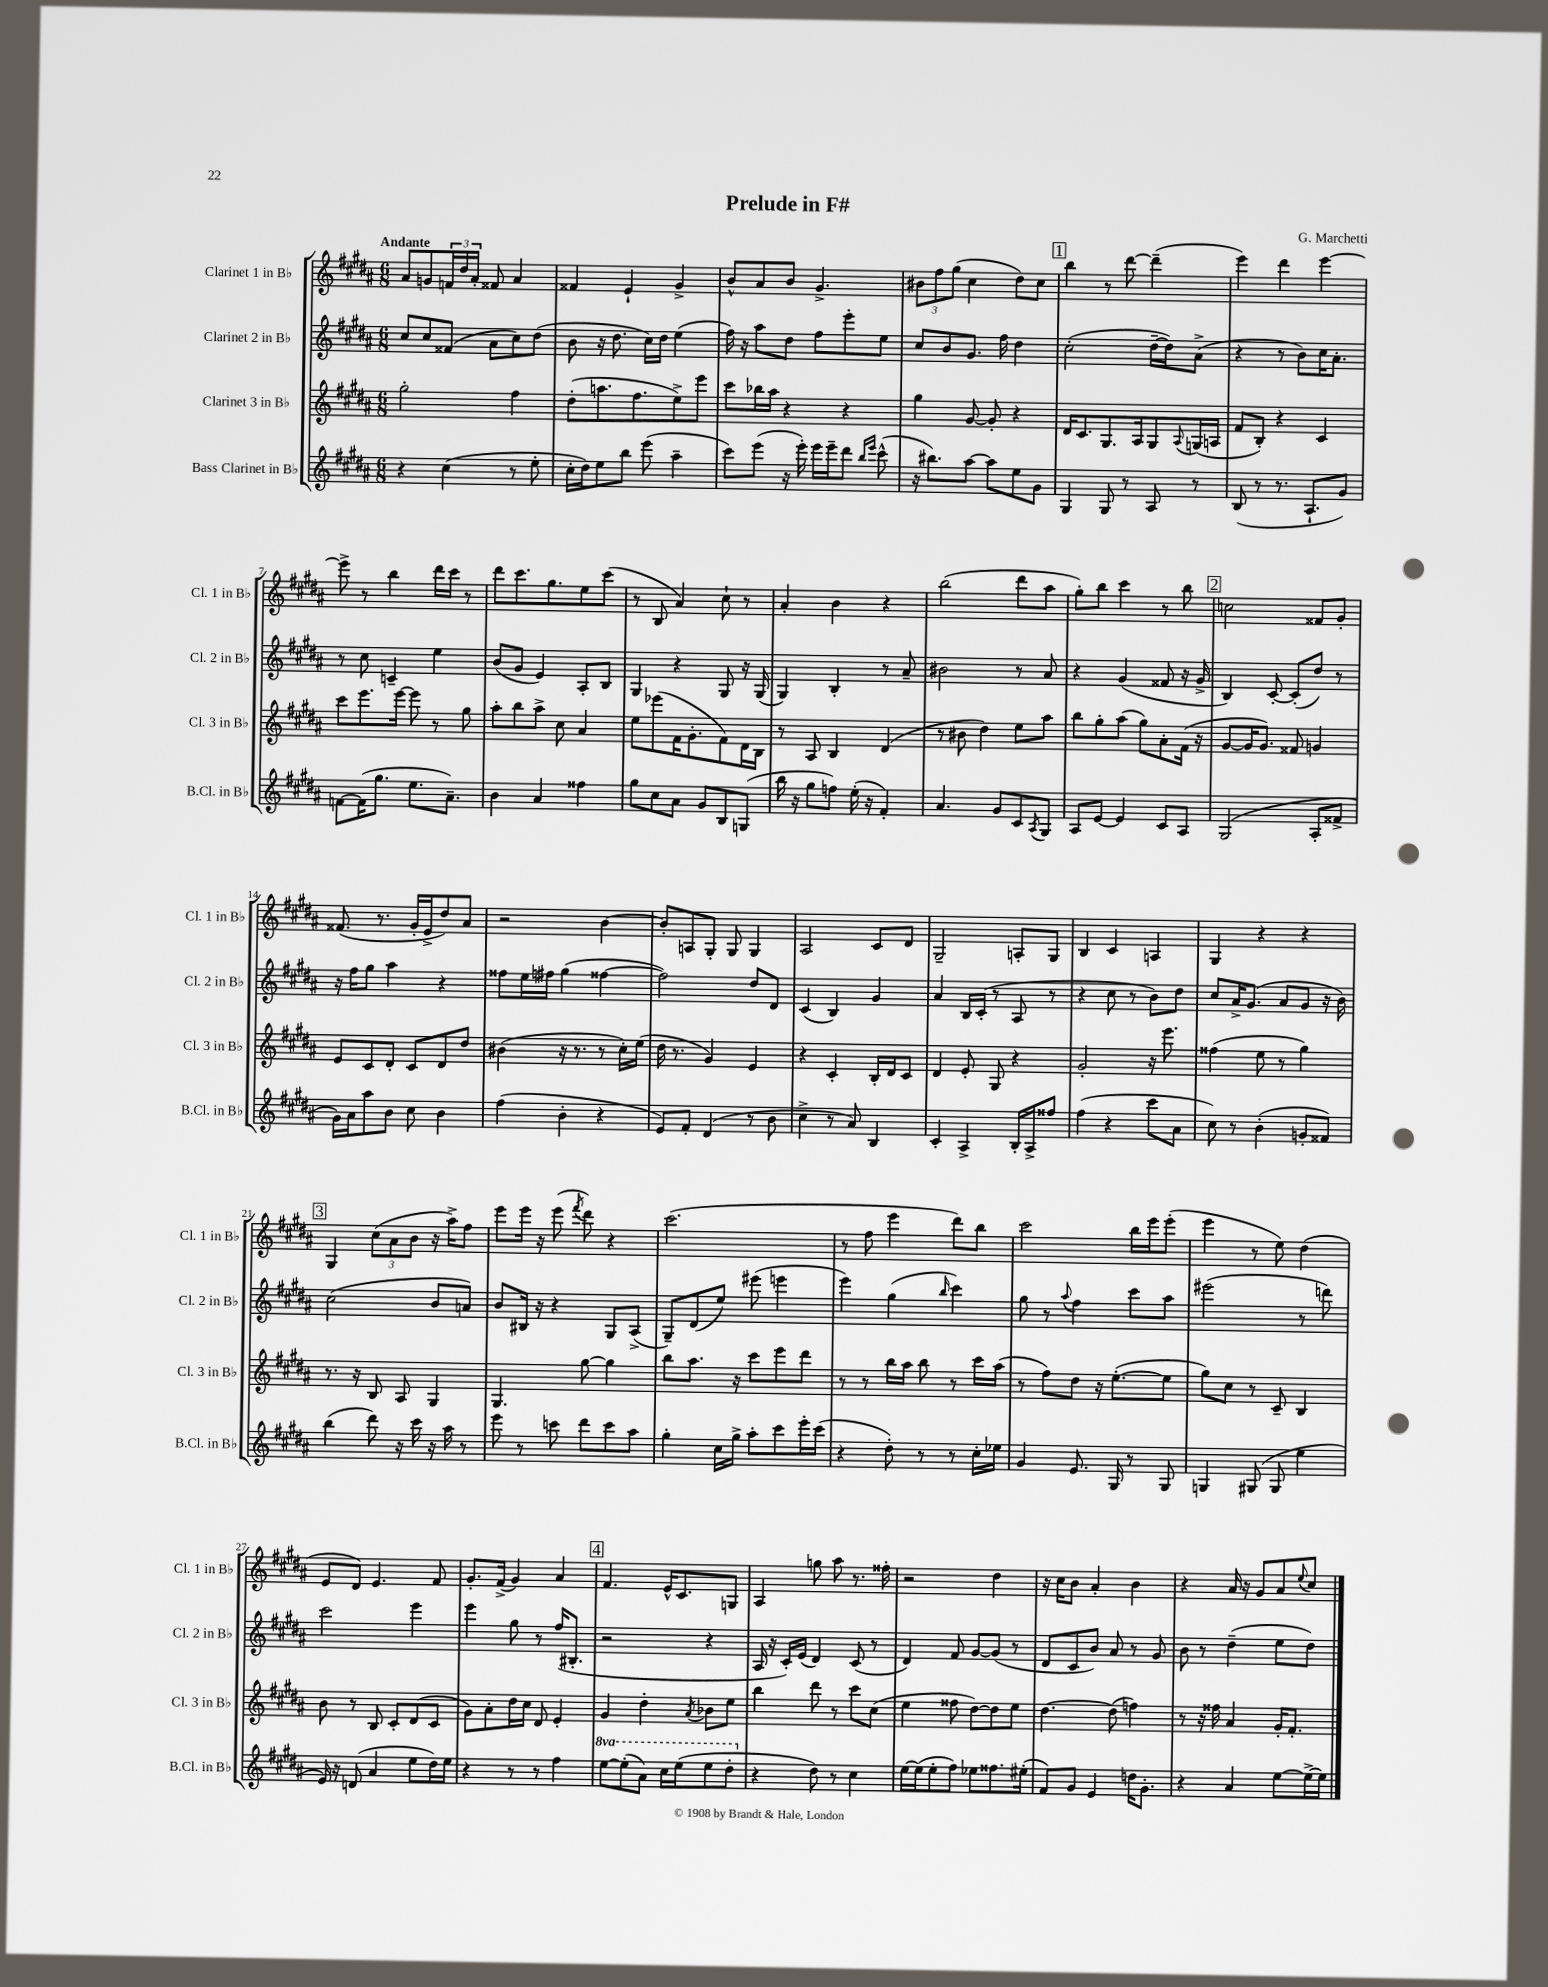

**kern	**kern	**kern	**kern
*part4	*part3	*part2	*part1
*staff4	*staff3	*staff2	*staff1
*I"Bass Clarinet in B♭	*I"Clarinet 3 in B♭	*I"Clarinet 2 in B♭	*I"Clarinet 1 in B♭
*I'B.Cl. in B♭	*I'Cl. 3 in B♭	*I'Cl. 2 in B♭	*I'Cl. 1 in B♭
*clefG2	*clefG2	*clefG2	*clefG2
*k[f#c#g#d#a#]	*k[f#c#g#d#a#]	*k[f#c#g#d#a#]	*k[f#c#g#d#a#]
*M6/8	*M6/8	*M6/8	*M6/8
=1	=1	=1	=1
!	!	!	!LO:TX:a:B:t=Andante
4r	2gg#'\	8cc#/L	8a#/L
.	.	8cc#/	8gn/
(4cc#\	.	(8f##X/J	24fn/L
.	.	.	24dd#/
.	.	.	24a#'/JJ
.	.	8a#\L	8f##X/
8r	4ff#\	8cc#\)	4a#/
8ee'\	.	(8dd#\J	.
=2	=2	=2	=2
16cc#'\LL	(8dd#'\L	8b\	4f##X/
16dd#\J)	.	.	.
8ee\	8.aan\	16r	.
.	.	8.dd#\	.
8bb\J	.	.	4e`/
.	8.ff#\	.	.
(8eee\	.	16cc#\LL)	.
.	.	16dd#\JJ	.
4aa#~\	8ee^\)	(4ee\	4g#^/
.	8eee\J	.	.
=3	=3	=3	=3
8ccc#\L)	8ccc#\L	16ff#\)	8b^^/L
.	.	16r	.
(8eee\J	16bb-X\L	8aa#\L	8a#/
.	16aa#\JJ	.	.
16r	4r	8dd#\J	8b/J
16eee'\)	.	.	.
16eee\LL	.	8ff#\L	4.g#^/
16eee~\J	.	.	.
8ddd#\J	4r	8eee'\	.
16qqbb/LL	.	.	.
16qqeee/JJ	.	.	.
(8ccc#^^\	.	8ee\J	.
=4	=4	=4	=4
16r	4gg#\	8cc#/L	12b#X\L
8.bb#X\L)	.	.	.
.	.	.	12ff#\
.	.	8b/	.
.	.	.	(12gg#\J
[8aa#\J	[8g#/	8.g#/J	4cc#\
8aa#\L]	8g#'/]	.	.
.	.	16ff#\	.
8ee\	4r	4dd#\	8dd#\L)
8g#\J	.	.	8cc#\J
!!LO:REH:place=s1:t=1
=5	=5	=5	=5
4G#/	16d#/KL	(2cc#'\	4bb\
.	8.c#/	.	.
8G#/	8.G#/	.	8r
8r	.	.	[8ddd#\
.	16A#/k	.	.
8A#/	8G#/	[16dd#~\LL	(4ddd#~\]
.	.	16dd#\J])	.
.	8qqA#/	.	.
8r	(16Gn/L	(8a#^\J	.
.	16An/JJ	.	.
=6	=6	=6	=6
(8B/	8f#/L	4r	4eee\)
8r	8B'/J)	.	.
8.r	4r	8r	4ddd#\
.	.	8b\L)	.
8.A#`/L	.	.	.
.	4c#/	16cc#\K	[4eee\
.	.	8.a#'\J	.
8g#/J)	.	.	.
!!LO:LB:g=z
=7	=7	=7	=7
[8fn\L	8ccc#\L	8r	8eee^\]
(16f\K]	8.eee\	8cc#\	8r
8.gg#\J	.	.	.
.	.	4cn~/	4bb\
.	[16eee\Jk	.	.
8.ee\L	8eee\]	.	.
.	8r	4ee\	16ddd#\LL
8.a#~\J)	.	.	16ccc#\JJ
.	8gg#\	.	8r
=8	=8	=8	=8
4b\	8aa#'\L	(8b/L	8ddd#\L
.	8bb\	8g#/J	8.ccc#\
4a#/	8aa#^\J	4e/)	.
.	.	.	8.gg#\
.	8cc#\	.	.
4ff##X\	4a#/	8A#'/L	8ee\
.	.	8B/J	(8ccc#\J
=9	=9	=9	=9
8gg#\L	8ee\L	4G#/	8r
8cc#\	(8eee-X\	.	8B/
8a#\J	16f#\K	4r	4a#/)
.	8.g#'\	.	.
8g#/L	.	.	.
8B/	8f#\)	8G#/	8cc#`\
(8Gn/J	16d#\L	16r	8r
.	16B\JJ	(16G#/	.
=10	=10	=10	=10
16bb\	8r	4G#/)	4a#'/
16r	.	.	.
8gg#\L	8A#/	.	.
8ffn\J)	4B/	4B'/	4b\
(16ee'\	.	.	.
16r	.	.	.
4f#'/)	(4d#/	8r	4r
.	.	8a#~/	.
=11	=11	=11	=11
4.a#/	8r	2b#X\	(2bb\
.	8b#X\	.	.
.	4dd#\)	.	.
8g#/L	.	.	.
8c#/	8ee\L	8r	8ddd#\L
8qA#/	.	.	.
8G#/J	8aa#\J	8a#/	8aa#\J
=12	=12	=12	=12
8A#/L	8bb\L	4r	8gg#'\L)
[8e/J	8gg#'\	.	8bb\J
4e/]	(8aa#\J	(4g#/	4ccc#\
.	8gg#\L)	.	.
8c#/L	8a#'\	8f##X/	8r
8A#/J	(16f#\Jk	16r	8bb\
.	16r	16g#^/	.
!!LO:REH:place=s1:t=2
=13	=13	=13	=13
(2G#/	[8g#/L	4B/)	2ccn\
.	16g#/K]	.	.
.	8.g#/J)	.	.
.	.	[8c#'/	.
.	8f##X/	(8c#'/L]	.
8A#'/L	4gn/	8dd#/J)	8f##X/L
8f##X^/J	.	8r	8g#'/J
!!LO:LB:g=z
=14	=14	=14	=14
16g#\LL)	8e/L	16r	(8.f##X/
16a#\J	.	16ff#\KL	.
8aa#\	8c#/	8gg#\J	.
.	.	.	8.r
8b\J	8d#'/J	4aa#\	.
8cc#\	8c#/L	.	16g#'/LL
.	.	.	16e^/J
4b\	8d#/	4r	8dd#/)
.	8dd#/J	.	8a#/J
=15	=15	=15	=15
(4ff#\	(4b#X\	8ff##X\L	2r
.	.	16ee\L	.
.	.	16ff#X\JJ	.
4b'\	16r	(4gg#\	.
.	8.r	.	.
4r	8r	[4ff##X\	[4b\
.	16cc#'\LL)	.	.
.	(16ee\JJ	.	.
=16	=16	=16	=16
8e/L)	16dd#\	2ff##\])	8b'/L]
.	8.r	.	.
8f#'/J	.	.	8An/
(4d#/	4g#/)	.	8G#'/J
.	.	.	8G#/
8r	4e/	8dd#/L	4G#/
8b\	.	8d#/J	.
=17	=17	=17	=17
4cc#^\	4r	(4c#/	2A#/
8r	4c#'/	4B/)	.
8a#/)	.	.	.
4B/	16B'/LL	4g#/	8c#/L
.	16d#/J	.	.
.	8c#/J	.	8d#/J
=18	=18	=18	=18
4c#'/	4d#/	4a#/	2G#~/
4A#^/	8e'/	16B/LL	.
.	.	(16c#'/JJ	.
.	8G#/	8r	.
16B'/LL	4r	8A#/	8An'/L
16A#^/J	.	.	.
8ff##X/J	.	8r	8G#/J
=19	=19	=19	=19
(4ff#\	2g#'/	4r	4B/
4r	.	8cc#\	4c#/
.	.	8r	.
8ccc#\L	16r	8b\L)	4An/
.	8.eee\	.	.
8a#\J	.	8dd#\J	.
=20	=20	=20	=20
8cc#\)	(4ff##X\	8cc#/L	4G#/
8r	.	16a#^/K	.
.	.	(8.g#/J	.
(4b'\	8ee\	.	4r
.	8r	8a#/L	.
8gn'/L	4gg#\)	8g#/J	4r
8f##X/J)	.	16r	.
.	.	16b\)	.
!!LO:LB:g=z
!!LO:REH:place=s1:t=3
=21	=21	=21	=21
(4bb\	8.r	(2cc#\	4G#/
.	16r	.	.
8ddd#\)	8B/	.	(12cc#\L
.	.	.	12a#\
16r	8A#/	.	.
.	.	.	12b\J
16ccc#\	.	.	.
16r	4G#/	8b/L	16r
16aa#\	.	.	16aa#^\KL)
8r	.	8an/J)	8ff#\J
=22	=22	=22	=22
8eee\	4.G#/	8b/L	8eee\L
8r	.	16B#X/Jk	16eee\Jk
.	.	16r	16r
8cccn\	.	4r	(8eee\
.	.	.	8qfff#/
8ddd#\L	[8gg#\	.	8ddd#\)
8ccc\	4gg#\]	8G#/L	4r
8aa#\J	.	(8A#^/J	.
=23	=23	=23	=23
4gg#'\	8bb\L	8G#~/L)	(2.ccc#\
.	8.aa#\J	(8d#/	.
16cc#\LL	.	8ee/J)	.
16gg#^\JJ	16r	.	.
8aa#'\L	8ccc#\L	(8eee#X\	.
8ccc#\	8eee\	4eeen\	.
16eee'\L	8ddd#\J	.	.
(16ccc#\JJ	.	.	.
=24	=24	=24	=24
4r	8r	4eee\)	8r
.	8r	.	8ff#\
8dd#'\)	16bb\LL	(4gg#\	4eee\
.	16aa#\JJ	.	.
8r	8bb\	.	.
.	.	16qqbb/	.
8r	8r	4ccc#\)	8ddd#\L)
16cc#'\LL	16ccc#\LL	.	8bb\J
16ee-X\JJ	(16aa#\JJ	.	.
=25	=25	=25	=25
4g#/	8r	8gg#\	2ccc#\
.	8ff#\L)	8r	.
.	.	8qqaa#/	.
8.e/	8dd#\J	4ff#\	.
.	16r	.	.
16G#/	([8.ee'\L	.	.
8r	.	8ccc#\L	16bb\LL
.	.	.	16eee\J
8G#/	8ee\J]	8aa#\J	(8eee'\J
=26	=26	=26	=26
4Gn/	8gg#\L)	(2eee#X\	4eee\
.	8cc#\J	.	.
(8G#X/	8r	.	8r
8G#/	8c#~/	.	8ee\)
4ee\	4B/	8r	(4dd#\
.	.	8dddn\)	.
!!LO:LB:g=z
=27	=27	=27	=27
16e/)	8b\	2ccc#\	8e/L
16r	.	.	.
(8dn/	8r	.	8d#/J)
4a#/	8B/	.	4.e/
.	8c#'/L	.	.
8ee\L	(8d#/	4eee\	.
16dd#\L)	8c#/J	.	8f#/
16ee\JJ	.	.	.
=28	=28	=28	=28
4r	8g#\L)	4eee\	8.g#'/L
.	8a#'\	.	.
.	.	.	(16f#^/Jk
8r	16dd#\L	8gg#\	4g#/)
.	16cc#\JJ	.	.
8r	8d#/	8r	.
4ff#\	4e'/	(16ff#/KL	4a#/
.	.	8.B#X'/J	.
!!LO:REH:place=s1:t=4
=29	=29	=29	=29
*8va	*	*	*
[8eee\L	4g#/	2r	4.f#/
(8eee'\]	.	.	.
8aa#\J)	4dd#'\	.	.
16ccc#\LL	.	.	16e^^/KL
(16eee\J	.	.	8.c#/
.	8qa#/	.	.
8eee\	8b-X\L	4r	.
8ddd#'\J	8ee\J	.	8Gn/J
=30	=30	=30	=30
*X8va	*	*	*
4r	4bb\	16A#/	4A#/
.	.	16r	.
.	.	16c#'/LL)	.
.	.	(16e/JJ	.
8dd#\)	8ddd#\	4d#/)	8ggn\
8r	8r	.	8aa#\
4cc#\	8ccc#\L	(8c#/	8.r
.	(8cc#\J	8r	.
.	.	.	16ff##X'\
=31	=31	=31	=31
[16ee\LL	4ee\	4d#/)	2r
(16ee\J]	.	.	.
8ee'\	.	.	.
8ff#\J)	8ff##X\	8f#/	.
8ee-X\L	[8dd#\L)	[8g#/L	.
8.ff##X\	8dd#\]	(8g#/J]	4dd#\
.	8ee\J	8r	.
(16ee#X'\Jk	.	.	.
=32	=32	=32	=32
8f#/L)	[4.dd#\	8d#/L	16r
.	.	.	16cc#\KL
8g#/J	.	8c#/	8b\J
4e/	.	8b/J)	4a#'/
.	(8dd#\]	8a#/	.
16ddn\KL	4ffn\)	8r	4b\
8.g#'\J	.	.	.
.	.	8g#/	.
=33	=33	=33	=33
4r	8r	8b\	4r
.	16r	8r	.
.	16ff##X\	.	.
4a#/	4a#/	(4dd#~\	16a#/
.	.	.	16r
.	.	.	8g#/L
[8ee\L	16g#'/KL	8ee\L	8a#/
.	8.f#'/J	.	.
.	.	.	8qqee/
16ee^\L_	.	8dd#\J)	8cc#/J
16ee\JJ]	.	.	.
==	==	==	==
*-	*-	*-	*-
